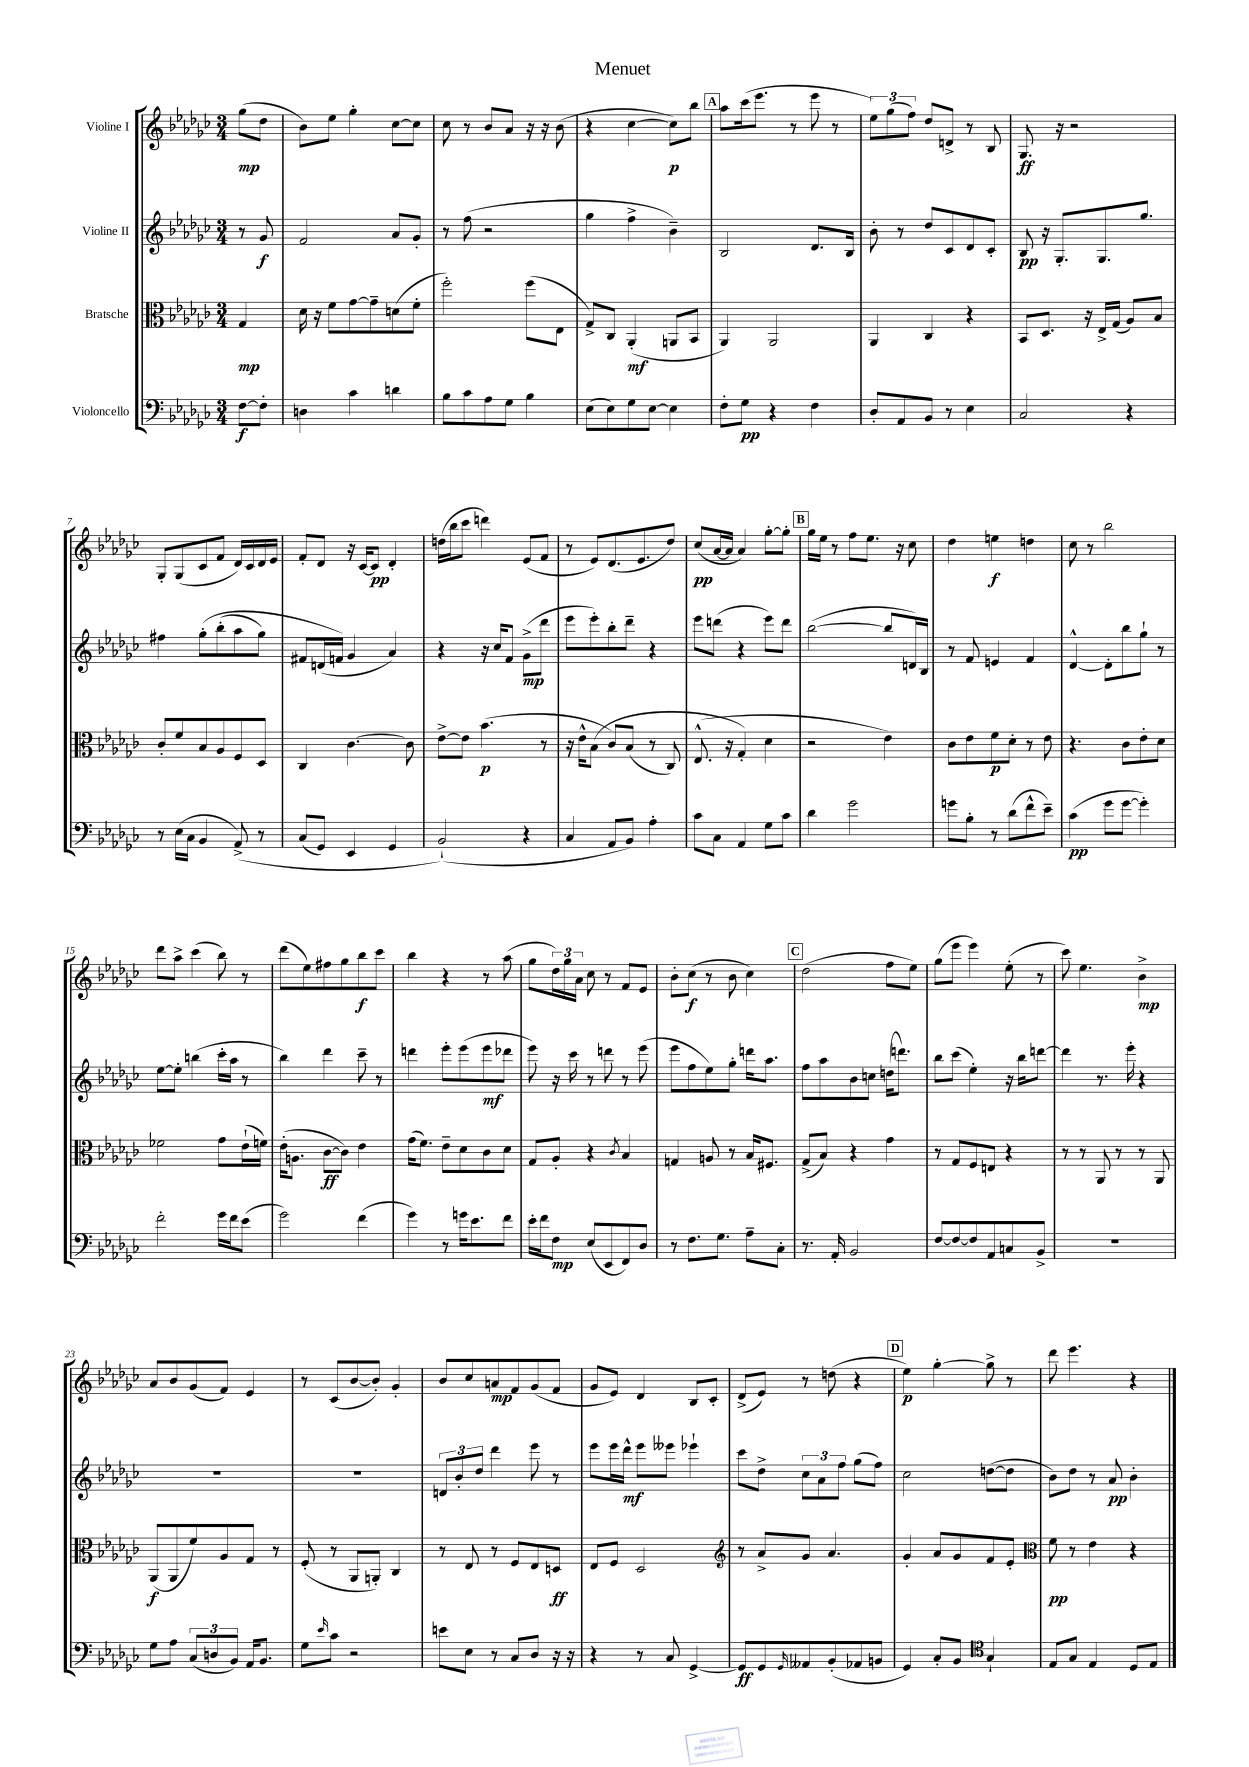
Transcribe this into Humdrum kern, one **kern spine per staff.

**kern	**kern	**kern	**kern
*staff4	*staff3	*staff2	*staff1
*clefF4	*clefC3	*clefG2	*clefG2
*k[b-e-a-d-g-c-]	*k[b-e-a-d-g-c-]	*k[b-e-a-d-g-c-]	*k[b-e-a-d-g-c-]
*M3/4	*M3/4	*M3/4	*M3/4
[8F	4G-	8r	(8gg-
8F']	.	8g-	8dd-
=	=	=	=
4D	16d-	2f	8b-)
.	16r	.	.
.	8f	.	8ee-
4c-	[8g-	.	4gg-'
.	8g-~]	.	.
4d	(8d	8a-	[8cc-
.	8f'	8g-'	8cc-]
=	=	=	=
8B-	2ff')	8r	8cc-
8c-	.	(8ff	8r
8A-	.	2r	8b-
8G-	.	.	8a-
4B-	(8ff	.	16r
.	.	.	16r
.	8E-	.	(8b-
=	=	=	=
(8E-	8G-^)	4gg-	4r
8E-)	8C-	.	.
8G-	(4AA-'	4ff^	[4cc-
[8E-	.	.	.
4E-]	8AA	4b-~)	8cc-])
.	8BB-	.	8bb-
=	=	=	=
8F'	4AA-)	2B-	8aa-
8G-	.	.	(16ccc-
.	.	.	8.eee-
4r	2AA-	.	.
.	.	.	8r
4F	.	8.d-	8eee-
.	.	.	8r
.	.	16B-	.
=	=	=	=
8D-'	4AA-	8b-'	12ee-)
.	.	.	(12gg-
8AA-	.	8r	.
.	.	.	12ff)
8BB-	4C-	8dd-	8dd-
8r	.	8c-	8d^
4E-	4r	8d-	8r
.	.	8c-'	8B-
=	=	=	=
2C-	8BB-	8B-	8.G-
.	8.D-	16r	.
.	.	8.G-'	16r
.	.	.	2r
.	16r	.	.
.	16E-^	8.G-	.
.	(16G-	.	.
4r	8A-)	.	.
.	.	8.gg-	.
.	8B-	.	.
=	=	=	=
8r	8c-'	4ff#	8G-'
(16E-	8f	.	(8G-
16C-	.	.	.
4BB-	8B-	&(8gg-'	8c-
.	8A-	(8bb-'	8f
&(8AA-^)	8F	8aa-	16d-)
.	.	.	16c-
8r	8D-	8gg-)	16d-
.	.	.	16e-
=	=	=	=
(8C-	4C-	8f#	8f'
8GG-)	.	(16d	8d-
.	.	16f&)	.
4EE-	[4.c-	4g-	16r
.	.	.	[16c-
.	.	.	8c-]
4GG-	.	4a-)	4d-'
.	8c-]	.	.
=	=	=	=
(2BB-`&)	[8e-^	4r	(16dd
.	.	.	16bb-
.	8e-]	.	8ccc-
.	(4.b-	16r	4ddd)
.	.	16cc-	.
.	.	8f	.
4r	.	(8g-^	(8e-
.	8r	8ddd-	8f
=	=	=	=
4C-	16r	8eee-	8r
.	16e-^^	.	.
.	&(8B-	8eee-')	8e-)
8AA-	8c-)	8bb-'	(8.d-
8BB-)	(8B-	8ddd-~	.
.	.	.	8.e-
4A-'	8r	4r	.
.	8C-)	.	8dd-)
=	=	=	=
8c-	(8.E-^^	8eee-	(8cc-
8C-	.	(8ddd	[16a-
.	16r	.	16a-]
4AA-	4G-'&)	4r	4a-)
8G-	4d-	8eee-)	[8gg-'
8c-	.	8ddd	8gg-']
=	=	=	=
4d-	2r	([2bb-	16gg-
.	.	.	16ee-
.	.	.	8r
2g-	.	.	8ff
.	.	.	8.ee-
.	4e-)	8bb-]	.
.	.	.	16r
.	.	16d)	8cc-
.	.	16B-	.
=	=	=	=
8g	8c-	8r	4dd-
8B-'	8e-	8f	.
8r	8f	4e	4ee
(8d-	8d-'	.	.
8f^^	8r	4f	4dd
8e-~)	8e-	.	.
=	=	=	=
(4c-	4.r	[4d-^^	8cc-
.	.	.	8r
8g-	.	8d-']	2bb-
[8g-	8c-	8bb-	.
4g-'])	8e-'	8gg-`	.
.	8d-	8r	.
=	=	=	=
2f'	2f-	[8ee-	8ddd-
.	.	8ee-']	8aa-^
.	.	(4bb	(4ccc-
16g-	8g-	16ccc-'	8bb-)
16f	.	16aa-	.
(8e-	(16e-`	8r	8r
.	16f)	.	.
=	=	=	=
2g-)	(16e-'	4bb-)	(8ddd-
.	8.A	.	.
.	.	.	8ee-)
.	[8c-	4ddd-	8ff#
.	8c-])	.	8gg-
(4f	4e-	8ccc-~	8bb-
.	.	8r	8ccc-
=	=	=	=
4g-)	(16g-	4ddd	4bb-
.	8.f)	.	.
8r	8e-~	8eee-'	4r
16g	8d-	(8eee-	.
8.e-	.	.	.
.	8c-	8eee-	8r
8f	8d-	8ddd-	(8aa-
=	=	=	=
16e-'	8G-	8eee-)	8gg-
16f	.	.	.
8F	8A-'	16r	24dd-)
.	.	.	24gg-
.	.	16ccc-	.
.	.	.	24a-
(8E-	4r	8r	8cc-
8EE-	.	8ddd	8r
.	8qc-	.	.
8FF)	4B-	8r	8f
8D-	.	(8eee-	8e-
=	=	=	=
8r	4G	8eee-	8b-'
8.F	.	8ff	(8cc-
.	8A	8ee-)	8r
8.G-	.	.	.
.	8r	8gg-'	8b-
8A-~	16B-	16ddd	4cc-)
.	8.F#	8.aa-	.
8C-'	.	.	.
=	=	=	=
8.r	(8G-^	8ff	(2dd-
.	8B-)	8aa-	.
16AA-'	.	.	.
2BB-	4r	8b-	.
.	.	8cc	.
.	4g-	(16dd	8ff
.	.	8.ddd)	.
.	.	.	8ee-)
=	=	=	=
[8F	8r	8bb-	(8gg-
8F_	8G-	(8ccc-	8eee-
8F]	8F	4ee-')	4eee-)
8AA-	8E	.	.
8C	4r	16r	(8ee-'
.	.	16bb-	.
8BB-^	.	[8ddd	8r
=	=	=	=
2.r	8r	4ddd]	8ccc-)
.	8r	.	4.ee-
.	8AA-	8.r	.
.	8r	.	.
.	.	16eee-'	.
.	8r	4r	4b-^
.	8AA-	.	.
=	=	=	=
8G-	(8AA-	2.r	8a-
8A-	8AA-	.	8b-
(12C-	8f)	.	(8g-
12D	.	.	.
.	8A-	.	8f)
12BB-)	.	.	.
16AA-	8G-	.	4e-
8.BB-	.	.	.
.	8r	.	.
=	=	=	=
8G-	(8F'	2.r	8r
16qqe-	.	.	.
8c-	8r	.	(8c-
2r	8AA-	.	[8b-
.	8AA')	.	8b-'])
.	4C-	.	4g-'
=	=	=	=
8e	8r	12d	8b-
.	.	12b-'	.
8E-	8E-	.	8cc-
.	.	12dd-	.
8r	8r	4ddd-	8a
8C-	8F	.	8f
8D-	8E-	8eee-	(8g-
16r	8D	8r	8f
16r	.	.	.
=	=	=	=
4r	8E-	8eee-	8g-
.	8F	16eee-	8e-)
.	.	16ddd-^^	.
8r	2D-	8eee-	4d-
8C-	.	8eee--	.
[4GG-^	.	4eee-`	8B-
.	.	.	8c-'
=	=	=	=
*	*clefG2	*	*
8GG-]	8r	8ccc-	(8d-^
8GG-	8a-^	8dd-^	8e-)
16qqGG-	.	.	.
8AA--	8g-	12cc-	8r
.	.	12a-	.
(8BB-'	4.a-	.	(8dd
.	.	12ff	.
8AA-	.	(8gg-	4r
8BB	.	8ff)	.
=	=	=	=
4GG-)	4g-'	2cc-	4ee-)
8C-'	8a-	.	[4gg-'
8BB-	8g-	.	.
*clefC4	*	*	*
4G-`	8f	([8dd	8gg-^]
.	8e-'	8dd]	8r
=	=	=	=
*	*clefC3	*	*
8E-	8f	8b-)	8ddd-
8G-	8r	8dd-	4.eee-
4E-	4e-	8r	.
.	.	8a-	.
8D-	4r	4b-'	4r
8E-	.	.	.
==	==	==	==
*-	*-	*-	*-
